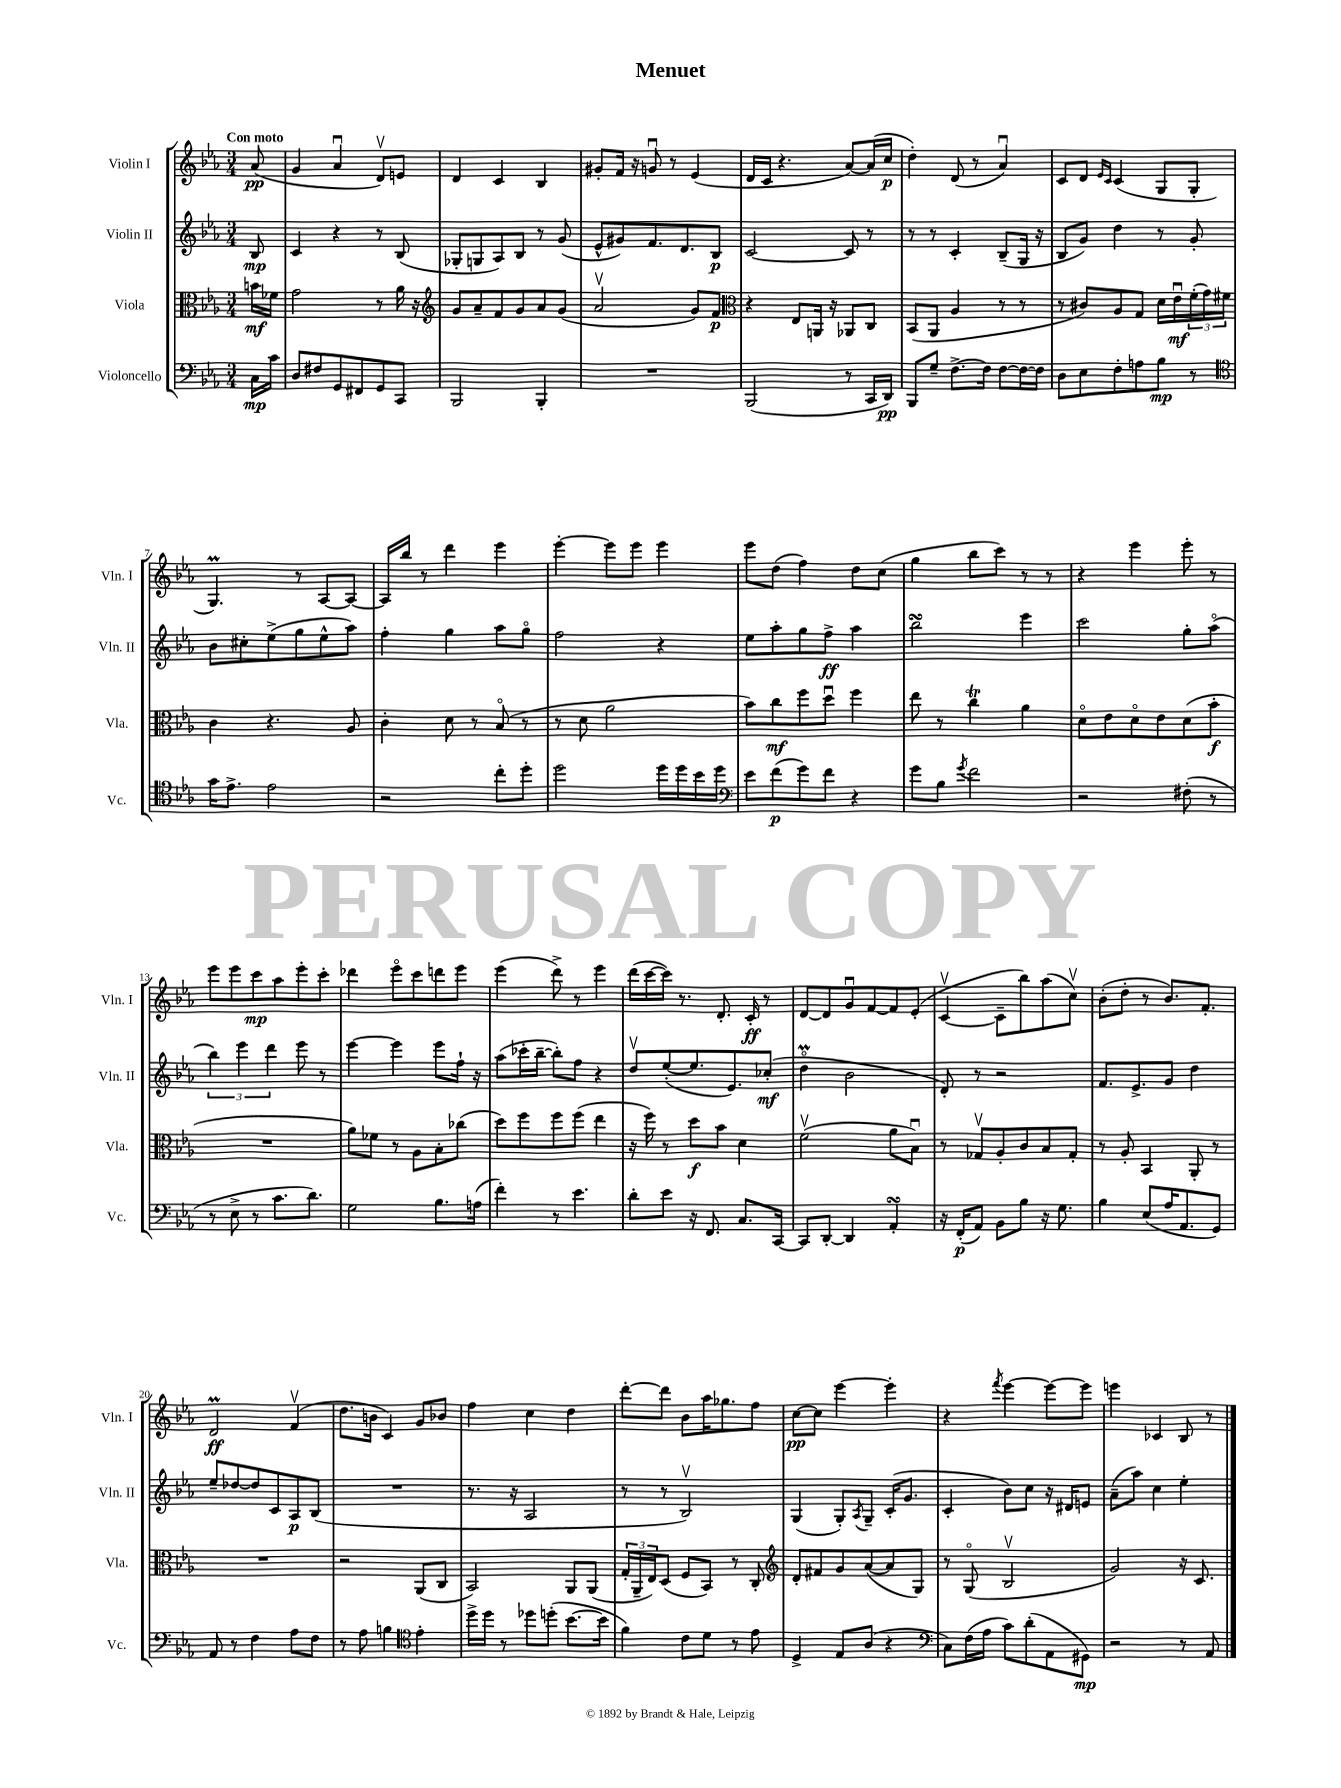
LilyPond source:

\header { title = "Menuet" }
<<
\new StaffGroup <<
\new Staff = "s0" \with { instrumentName = "Violin I" shortInstrumentName = "Vln. I" } {
    \clef treble \key ees \major \numericTimeSignature \time 3/4 \partial 8 \tempo "Con moto"
    aes'8\pp( |
    g'4 aes'4\downbow d'8\upbow) e'8 |
    d'4 c'4 bes4 |
    gis'8-. f'16 r16 g'8\downbow r8 ees'4( |
    d'16 c'16 r4. aes'8~) aes'16( c''16\p |
    d''4-.) d'8( r8 aes'4\downbow) |
    c'8 d'8 \grace { ees'16 c'16 } c'4( g8 g8-. |
    g4.\prall) r8 aes8~ aes8~ |
    aes16 bes''16 r8 d'''4 ees'''4 |
    ees'''4~-. ees'''8 ees'''8 ees'''4 |
    ees'''8 d''8( f''4) d''8 c''8( |
    g''4 bes''8 c'''8) r8 r8 |
    r4 ees'''4 ees'''8-. r8 |
    ees'''8 ees'''8 c'''8\mp aes''8 ees'''8-. c'''8-. |
    des'''4 ees'''8\flageolet c'''8 d'''8 ees'''8 |
    ees'''4( d'''8->) r8 ees'''4 |
    d'''16( c'''16~ c'''16) r8. d'8.-. c'16-.\ff r8 |
    d'8~ d'8 g'8\downbow f'8~ f'8 ees'8-.( |
    c'4~\upbow c'8-- bes''8) aes''8( c''8\upbow) |
    bes'8-.( d''8-. r8 bes'8.) f'8.-. |
    d'2\prall\ff f'4\upbow( |
    d''8. b'16 c'4) g'8 bes'8 |
    f''4 c''4 d''4 |
    d'''8~-. d'''8 bes'8 aes''16 ges''8. f''8 |
    c''8~\pp c''8 ees'''4~ ees'''4-. |
    r4 \acciaccatura { f'''8 } ees'''4~ ees'''8~ ees'''8 |
    e'''4 ces'4 bes8 r8 \bar "|." |
}
\new Staff = "s1" \with { instrumentName = "Violin II" shortInstrumentName = "Vln. II" } {
    \clef treble \key ees \major \numericTimeSignature \time 3/4 \partial 8
    bes8\mp |
    c'4 r4 r8 bes8( |
    ges8-. g8 aes8) bes8 r8 g'8( |
    ees'8-^ gis'8) f'8. d'8. bes8\p |
    c'2~ c'8 r8 |
    r8 r8 c'4-. bes8--( g16 r16 |
    bes8 g'8) d''4 r8 g'8-. |
    bes'8 cis''8-. ees''8->( g''8 ees''8-^ aes''8) |
    f''4-. g''4 aes''8 g''8\flageolet |
    f''2 r4 |
    ees''8 aes''8-. g''8 f''8->\ff aes''4 |
    bes''2\turn ees'''4 |
    c'''2 g''8-. aes''8\flageolet( |
    \tuplet 3/2 { bes''4) ees'''4 d'''4 } ees'''8 r8 |
    ees'''4~ ees'''4 ees'''8 f''16-! r16 |
    aes''8( ces'''16-. bes''16~-- bes''8-.) f''8 r4 |
    d''8\upbow ees''8~-.( ees''8. ees'8.) ces''8-.\mf( |
    d''4\flageolet\prall bes'2 |
    d'8-.) r8 r2 |
    f'8. ees'8.-> g'8 d''4 |
    ees''8-- des''8~ des''8 c'8 aes8\p bes8( |
    R2. |
    r8. r16 aes2 |
    r8 r8 bes2\upbow) |
    g4( g8-.) \acciaccatura { aes8 } g8-- c'16-.( g'8. |
    c'4-. bes'8) c''8 r16 dis'16 e'8 |
    aes'8--( aes''8) c''4 ees''4-. \bar "|." |
}
\new Staff = "s2" \with { instrumentName = "Viola" shortInstrumentName = "Vla." } {
    \clef alto \key ees \major \numericTimeSignature \time 3/4 \partial 8
    b'16\mf fes'16 |
    g'2 r8 aes'16 r16 |
    \clef treble g'8 aes'8-- f'8 g'8 aes'8 g'8( |
    aes'2\upbow g'8) f'8\p |
    \clef alto r4 ees8 a,16 r16 aes,8 c8 |
    bes,8( aes,8 aes4 r8 r8 |
    r8 cis'8) aes8 g8 d'16 ees'16\downbow\mf \tuplet 3/2 { f'16-.( g'16) fis'16 } |
    c'4 r4. aes8 |
    c'4-. d'8 r8 bes8\flageolet( r8 |
    r8 d'8 aes'2 |
    bes'8) c''8\mf f''8 d''8\downbow f''4 |
    ees''8 r8 c''4\trill aes'4 |
    d'8\flageolet ees'8 d'8\flageolet ees'8 d'8( bes'8-.\f |
    R2. |
    aes'8) fes'8 r8 aes8 bes8-. ces''8( |
    d''8) f''8 f''8 f''8( ees''4 |
    r16 f''16) r8 d''8\f bes'8 d'4 |
    f'2\upbow( aes'8 bes8\downbow) |
    r8 ges8\upbow aes8-. c'8 bes8 ges8-. |
    r8 aes8-. bes,4 aes,8-. r8 |
    R2. |
    r2 aes,8( c8 |
    bes,2) aes,8 aes,8( |
    \tuplet 3/2 { g16-. aes,16-- ees16) } d8( f8 bes,8) r8 c8-. |
    \clef treble d'8-. fis'8 g'8 aes'8~( aes'8 g8) |
    r8 g8\flageolet( bes2\upbow |
    g'2) r16 c'8. \bar "|." |
}
\new Staff = "s3" \with { instrumentName = "Violoncello" shortInstrumentName = "Vc." } {
    \clef bass \key ees \major \numericTimeSignature \time 3/4 \partial 8
    c16\mp c'16 |
    d8 fis8 g,8 fis,8 g,8 c,8 |
    bes,,2 bes,,4-. |
    R2. |
    bes,,2( r8 c,16 d,16\pp) |
    bes,,8 g8-- f8.~-> f16 f8~ f16~ f16 |
    d8 ees8 f8-. a8 bes8\mp r8 |
    \clef tenor g'16 ees'8.-> ees'2 |
    r2 c''8-. d''8-. |
    d''2 d''16 d''16 bes'16 d''16 |
    \clef bass ees'8 f'8\p( g'8) f'8 r4 |
    g'8 bes8 \acciaccatura { g'8 } f'2 |
    r2 fis8-.( r8 |
    r8 ees8-> r8 c'8. d'8.) |
    g2 bes8. a16( |
    f'4-.) r8 ees'4. |
    d'8-. ees'8 r16 f,8. c8. c,16~ |
    c,8 d,8~-. d,4 aes,4-.\turn |
    r16 f,16-.\p( aes,8) bes,8 bes8 r16 g8. |
    bes4 ees8( aes16 aes,8. g,8) |
    aes,8 r8 f4 aes8 f8 |
    r8 aes8 b4 \clef tenor ees'4-. |
    d''16-> d''16 r8 des''8 d''8-.( bes'8.~ bes'16 |
    f'4) c'8 d'8 r8 ees'8 |
    d4-> ees8 aes8( r4 |
    \clef bass c8) f16( aes16 c'8) d'8-.( aes,8 gis,8\mp) |
    r2 r8 aes,8 \bar "|." |
}
>>
>>
